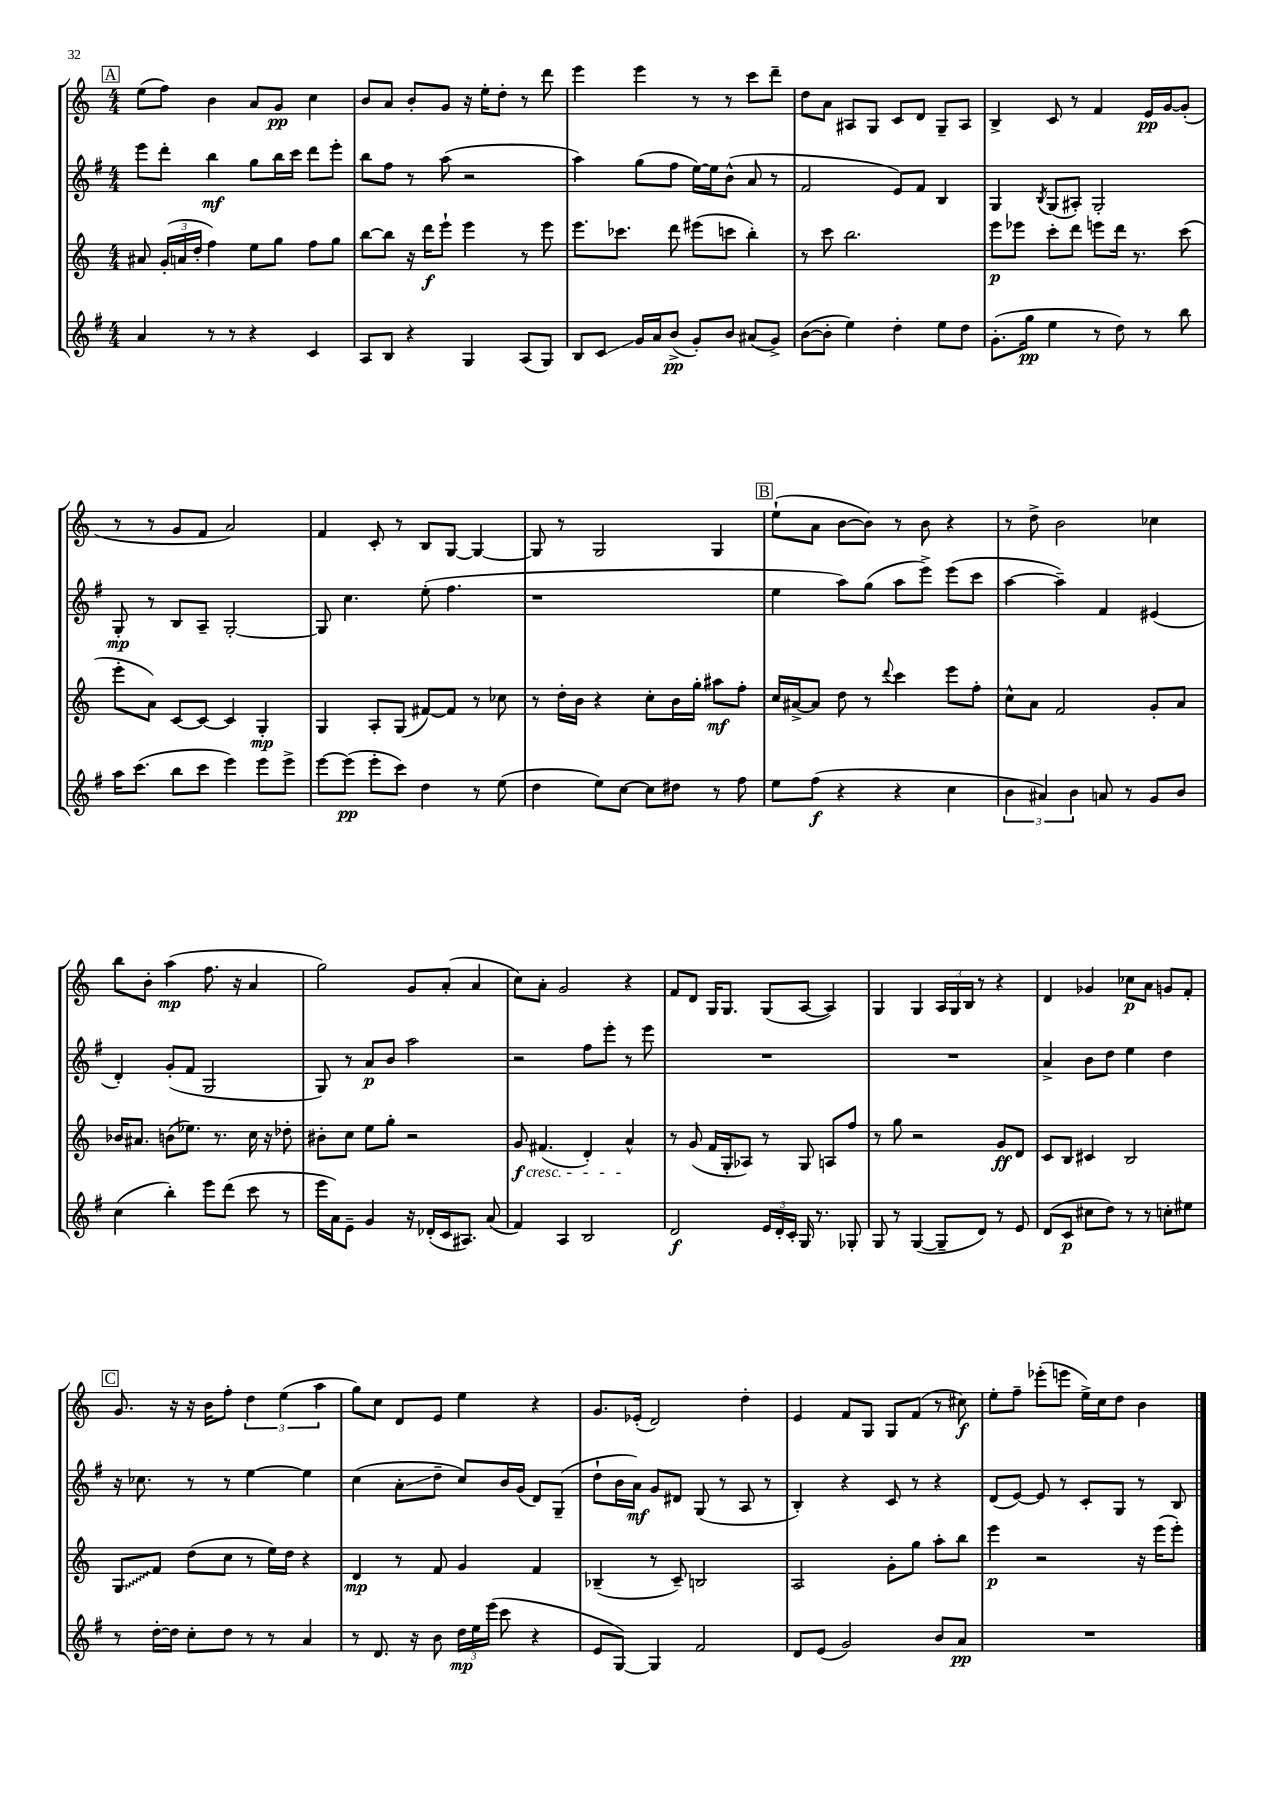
<<
\new StaffGroup <<
\new Staff = "s0" {
    \clef treble \key c \major \numericTimeSignature \time 4/4
    \autoBeamOff \mark \markup { \box "A" } e''8[( f''8]) b'4 a'8[ g'8]\pp c''4 |
    b'8[ a'8] b'8[-. g'8] r16 e''16[-. d''8]-. r8 d'''8 |
    e'''4 e'''4 r8 r8 c'''8[ d'''8]-- |
    d''8[ a'8] ais8[ g8] c'8[ d'8] g8[-- ais8] |
    b4-> c'8 r8 f'4 e'16[\pp g'16~ g'8]-.( |
    r8 r8 g'8[ f'8] a'2) |
    f'4 c'8-. r8 b8[ g8]~ g4~ |
    g8 r8 g2 g4 |
    \mark \markup { \box "B" } e''8[-!( a'8] b'8[~ b'8]) r8 b'8 r4 |
    r8 d''8-> b'2 ces''4 |
    b''8[ b'8]-. a''4\mp( f''8. r16 a'4 |
    g''2) g'8[ a'8]-.( a'4 |
    c''8[) a'8]-. g'2 r4 |
    f'8[ d'8] g16[ g8.] g8[( a8]~ a4) |
    g4 g4 \tuplet 3/2 { a16[ g16 b16] } r8 r4 |
    d'4 ges'4 ces''8[\p a'8] g'8[ f'8]-. |
    \mark \markup { \box "C" } g'8. r16 r16 b'16[ f''8]-. \tuplet 3/2 { d''4 e''4( a''4 } |
    g''8[) c''8] d'8[ e'8] e''4 r4 |
    g'8.[ ees'16]-.( d'2) d''4-. |
    e'4 f'8[ g8] g8[ f'8]( r8 cis''8\f) |
    e''8[-. f''8]-- ees'''8[-.( e'''8] e''16[->) c''16 d''8] b'4 \bar "|." |
}
\new Staff = "s1" {
    \clef treble \key g \major \numericTimeSignature \time 4/4
    \autoBeamOff \mark \markup { \box "A" } e'''8[ d'''8]-. b''4\mf g''8[ b''16 c'''16] d'''8[ e'''8]-. |
    b''8[ fis''8] r8 a''8( r2 |
    a''4) g''8[( fis''8] e''16[~) e''16 b'8]-^( a'8 r8 |
    fis'2 e'8[) fis'8] b4 |
    g4 \acciaccatura { b8 } g8[( ais8]-.) g2-. |
    g8-.\mp r8 b8[ a8]-- g2~-. |
    g8 c''4. e''8-.( fis''4. |
    r1 |
    \mark \markup { \box "B" } e''4 a''8[) g''8]( a''8[ e'''8]->) e'''8[( c'''8] |
    a''4~ a''4--) fis'4 eis'4( |
    d'4-.) g'8[-.( fis'8] g2 |
    g8) r8 a'8[\p b'8] a''2 |
    r2 fis''8[ e'''8]-. r8 e'''8 |
    R1 |
    R1 |
    a'4-> b'8[ d''8] e''4 d''4 |
    \mark \markup { \box "C" } r16 ces''8. r8 r8 e''4~ e''4 |
    c''4( a'8[-.\glissando d''8]-- c''8[) b'16 g'16]( d'8[) g8]--( |
    d''8[-! b'16 a'16]\mf) g'8[ dis'8] g8( r8 a8 r8 |
    b4-.) r4 c'8 r8 r4 |
    d'8[( e'8]~) e'8 r8 c'8[-. g8] r8 b8 \bar "|." |
}
\new Staff = "s2" {
    \clef treble \key c \major \numericTimeSignature \time 4/4
    \autoBeamOff \mark \markup { \box "A" } ais'8 \tuplet 3/2 { g'16[-.( a'16 d''16]-. } f''4) e''8[ g''8] f''8[ g''8] |
    b''8[~ b''8] r16 d'''16[\f e'''8]-! e'''4 r8 e'''8 |
    e'''8.[ ces'''8.] d'''8 eis'''8[( c'''8] b''4-.) |
    r8 c'''8 b''2. |
    e'''8[\p ees'''8] c'''8[-. d'''8] e'''8[ d'''16] r8. c'''8( |
    e'''8[-. a'8]) c'8[~ c'8]~ c'4 g4-.\mp |
    g4 a8[-. g8]( fis'8[~) fis'8] r8 ces''8 |
    r8 d''16[-. b'16] r4 c''8[-. b'16 g''16]-. ais''8[\mf f''8]-. |
    \mark \markup { \box "B" } c''16[ ais'16~-> ais'8] d''8 r8 \appoggiatura { d'''8 } c'''4 e'''8[ f''8]-. |
    c''8[-^ a'8] f'2 g'8[-. a'8] |
    bes'16[ ais'8.] b'8[( ees''8.]) r8. c''16 r16 des''8-. |
    bis'8[-. c''8] e''8[ g''8]-. r2 |
    g'8\f\cresc fis'4.( d'4-.) a'4-^\! |
    r8 g'8( f'16[ g16-. aes8]) r8 g8 a8[ f''8] |
    r8 g''8 r2 g'8[\ff d'8] |
    c'8[ b8] cis'4 b2 |
    \mark \markup { \box "C" } \once \override Glissando.style = #'zigzag g8[\glissando f'8] d''8[( c''8] r8 e''16[) d''16] r4 |
    d'4\mp r8 f'8 g'4 f'4 |
    bes4--( r8 c'8--) b2 |
    a2 g'8[-. g''8] a''8[-. b''8] |
    e'''4\p r2 r16 e'''16[( e'''8]-.) \bar "|." |
}
\new Staff = "s3" {
    \clef treble \key g \major \numericTimeSignature \time 4/4
    \autoBeamOff \mark \markup { \box "A" } a'4 r8 r8 r4 c'4 |
    a8[ b8] r4 g4 a8[( g8]) |
    b8[ c'8]\glissando g'16[ a'16 b'8]->\pp( g'8[-.) b'8] ais'8[( g'8]->) |
    b'8[~( b'8]-. e''4) d''4-. e''8[ d''8] |
    g'8.[-.( g''16]\pp e''4 r8 d''8) r8 b''8 |
    a''16[ c'''8.]( b''8[ c'''8] e'''4) e'''8[ e'''8]-> |
    e'''8[~ e'''8]\pp( e'''8[-. c'''8]) d''4 r8 e''8( |
    d''4 e''8[) c''8]~ c''8[ dis''8] r8 fis''8 |
    \mark \markup { \box "B" } e''8[ fis''8]\f( r4 r4 c''4 |
    \tuplet 3/2 { b'4 ais'4) b'4 } a'8 r8 g'8[ b'8] |
    c''4( b''4-.) e'''8[ d'''8]( c'''8 r8 |
    e'''16[ a'16) e'8]-- g'4 r16 des'16[-.( c'16 ais8.]) a'8( |
    fis'4) a4 b2 |
    d'2\f \tuplet 3/2 { e'16[ d'16-. c'16]-. } g16 r8. ges8-. |
    g8 r8 g4~( g8[-- d'8]) r8 e'8 |
    d'8[( c'8]\p cis''8[ d''8]) r8 r8 c''8[-. eis''8] |
    \mark \markup { \box "C" } r8 d''16[~-. d''16] c''8[-. d''8] r8 r8 a'4 |
    r8 d'8. r16 b'8 \tuplet 3/2 { d''16[\mp e''16 e'''16]( } c'''8 r4 |
    e'8[ g8]~) g4 fis'2 |
    d'8[ e'8]( g'2) b'8[ a'8]\pp |
    R1 \bar "|." |
}
>>
>>
\layout { \context { \Score \remove "Bar_number_engraver" } }
